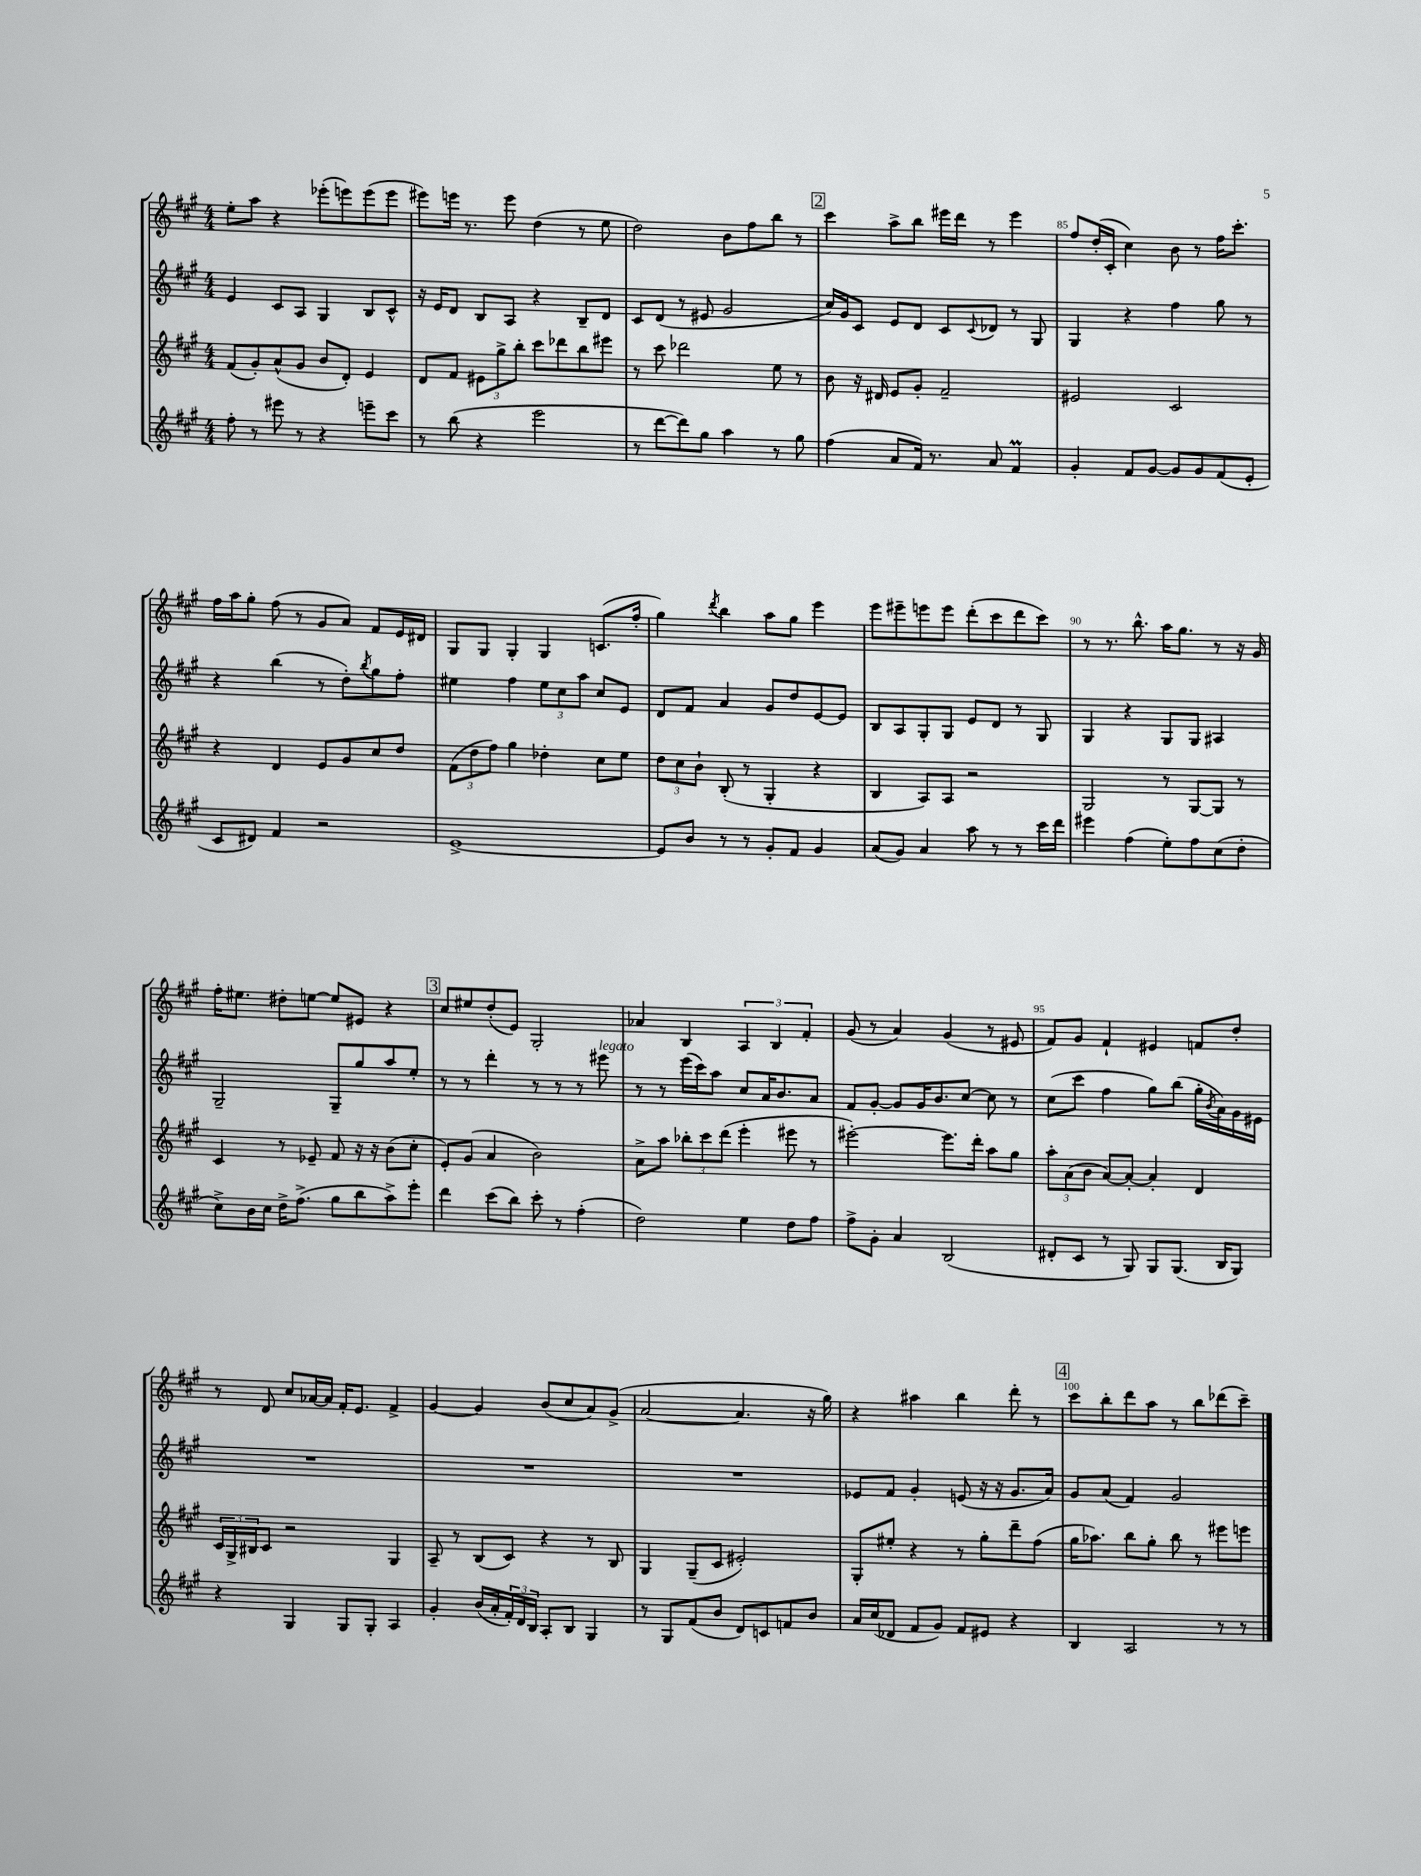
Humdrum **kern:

**kern	**kern	**kern	**kern
*staff4	*staff3	*staff2	*staff1
*clefG2	*clefG2	*clefG2	*clefG2
*k[f#c#g#]	*k[f#c#g#]	*k[f#c#g#]	*k[f#c#g#]
*M4/4	*M4/4	*M4/4	*M4/4
8ff#'	(8f#	4e	8ee'
8r	8g#')	.	8aa
8eee#	(8a^^	8c#	4r
8r	8g#	8A	.
4r	8b	4G#	(8eee-'
.	8d')	.	8eee)
8eee~	4e	8B	(8eee
8ccc#	.	8c#^^	8eee
=	=	=	=
8r	8d	16r	8eee#)
.	.	16e	.
(8bb	8f#	8d	16eee
.	.	.	8.r
4r	12e#	8B	.
.	12gg#^	.	.
.	.	8A	8eee
.	12bb'	.	.
2eee	8ccc#	4r	(4dd
.	8ddd-	.	.
.	8bb	8B~	8r
.	8eee#	8d	8ee
=	=	=	=
8r	8r	8c#	2dd)
[8ddd	8ccc#	(8d	.
8ddd])	2ddd-	8r	.
8gg#	.	8e#	.
4aa	.	2g#	8b
.	.	.	8ff#
8r	8ee	.	8bb
8gg#	8r	.	8r
=	=	=	=
(4ff#	8b	16cc#)	4ccc#
.	.	16g#	.
.	16r	8c#	.
.	16d#	.	.
8a	8e	8e	8aa^
16f#)	8g#'	8d	8bb
8.r	.	.	.
.	2f#~	8c#	16eee#
.	.	.	16ddd
.	.	8qqc#	.
8a	.	8d-	8r
4f#	.	8r	4eee#
.	.	8G#	.
=	=	=	=
4g#'	2e#	4G#	8ff#
.	.	.	(16dd'
.	.	.	16c#'
8f#	.	4r	4cc#)
[8g#	.	.	.
8g#]	2c#	4ff#	8b
8g#	.	.	8r
(8f#	.	8gg#	16ff#
.	.	.	8.ccc#'
8e'	.	8r	.
=	=	=	=
8c#	4r	4r	16ff#
.	.	.	16aa
8d#)	.	.	8gg#'
4f#	4d	(4bb	(8ff#
.	.	.	8r
2r	8e	8r	8g#
.	8g#	8dd')	8a)
.	.	8qbb	.
.	8cc#	8gg#	8f#
.	8dd	8ff#'	16e
.	.	.	16d#
=	=	=	=
[1e^	(12f#	4ee#	8G#
.	12dd	.	.
.	.	.	8G#
.	12ff#)	.	.
.	4gg#	4ff#	4G#'
.	4dd-'	12ee#	4G#
.	.	12cc#	.
.	.	12aa	.
.	8cc#	8cc#	(8.c
.	8ee	8e	.
.	.	.	16ff#'
=	=	=	=
8e]	12dd	8d	4gg#)
.	12cc#	.	.
8b	.	8f#	.
.	12b`	.	.
.	.	.	8qddd
8r	(8B'	4a	4bb
8r	8r	.	.
8g#'	4G#'	8g#	8aa
8f#	.	8dd	8gg#
4g#	4r	[8e	4eee
.	.	8e]	.
=	=	=	=
(8a	4B	8B	8eee
8g#)	.	8A	8eee#~
4a	8A)	8G#'	8eee
.	8A	8G#	8eee
8aa	2r	8e	(8ddd'
8r	.	8d	8ccc#
8r	.	8r	8ddd
16ccc#	.	8G#	8ccc#)
16ddd	.	.	.
=	=	=	=
4eee#	2G#	4G#	8r
.	.	.	8.r
(4ff#	.	4r	.
.	.	.	8.bb^^
8ee')	8r	8G#	16aa
.	.	.	8.gg#
8ff#	[8G#	8G#	.
(8cc#	8G#]	4A#	8r
8dd'	8r	.	16r
.	.	.	16g#
=	=	=	=
8cc#^)	4c#	2G#~	16ff#'
.	.	.	8.ee#
16b	.	.	.
16cc#	.	.	.
16dd^	8r	.	8dd#'
(8.ff#^	.	.	.
.	8e-~	.	[8ee
8gg#	8f#	8G#~	8ee]
8bb	16r	8gg#	8e#
.	16r	.	.
8aa^)	(8b	8aa	4r
8eee'	8cc#'	8ee'	.
=	=	=	=
4ddd	8e')	8r	8cc#
.	(8g#	8r	8ee#
(8ccc#	4a	4ddd'	(8dd'
8bb)	.	.	8e)
8ccc#'	2b)	8r	2G#'
8r	.	8r	.
(4ff#'	.	8r	.
.	.	8eee#	.
=	=	=	=
2dd)	8a^	8r	4a-
.	8aa	8r	.
.	12bb-'	(16eee	4B
.	.	16ccc#)	.
.	12ccc#	.	.
.	.	8aa	.
.	(12ddd	.	.
4ee	4eee'	8cc#	6A
.	.	16a	.
.	.	.	6B
.	.	8.b	.
8dd	8eee#	.	.
.	.	.	6f#'
8ff#	8r	8a	.
=	=	=	=
8ff#^	[2eee#')	8f#	(8g#
8g#'	.	[8g#'	8r
4a	.	8g#]	4a)
.	.	16g#	.
.	.	8.b	.
(2B	8.eee#]	.	(4g#
.	.	[8cc#	.
.	16ddd'	.	.
.	8aa	8cc#]	8r
.	8gg#	8r	8e#
=	=	=	=
8d#'	12aa'	(8cc#	8f#)
.	(12a	.	.
8c#	.	8ccc#	8g#
.	12b	.	.
8r	[8a)	4ff#	4f#`
8G#)	8a'_	.	.
8G#	4a']	8gg#)	4e#
(8.G#	.	(8bb	.
.	4d	16gg#'	8f
.	.	8qb	.
16B	.	16a)	.
8G#)	.	16g#	8dd'
.	.	16e#	.
=	=	=	=
4r	24c#	1r	8r
.	24G#^	.	.
.	24B#	.	.
.	8c#	.	8d
4G#	2r	.	8cc#
.	.	.	[16a-
.	.	.	16a-]
8G#	.	.	16f#'
.	.	.	8.e
8G#'	.	.	.
4A	4G#	.	4f#^
=	=	=	=
4g#'	8A~	1r	[4g#
.	8r	.	.
(16b	(8B	.	4g#]
16a'	.	.	.
24f#')	8c#)	.	.
24d	.	.	.
24B	.	.	.
8A'	4r	.	(8b
8B	.	.	8cc#
4G#	8r	.	8a)
.	8B	.	(8g#^
=	=	=	=
8r	4G#	1r	[2a
8G#	.	.	.
(8f#	(8G#~	.	.
8b	8c#	.	.
8d)	2e#')	.	4.a]
8c	.	.	.
8f	.	.	.
8b	.	.	16r
.	.	.	16gg#)
=	=	=	=
16a	8G#'	8e-	4r
(16cc#	.	.	.
8d-	8ee#'	8f#	.
8f#	4r	4g#'	4aa#
8g#)	.	.	.
8f#	8r	(8e	4bb
8e#	8gg#'	16r	.
.	.	16r	.
4r	8ddd~	8.g#	8ddd'
.	(8ff#	.	8r
.	.	16a)	.
=	=	=	=
4B	16gg#	8g#	8ccc#
.	8.aa-)	.	.
.	.	(8a	8bb'
2A	8bb	4f#)	8ddd
.	8gg#'	.	8aa
.	8bb	2g#	8r
.	8r	.	8bb
8r	8eee#	.	(8ddd-
8r	8eee	.	8ccc#~)
==	==	==	==
*-	*-	*-	*-
